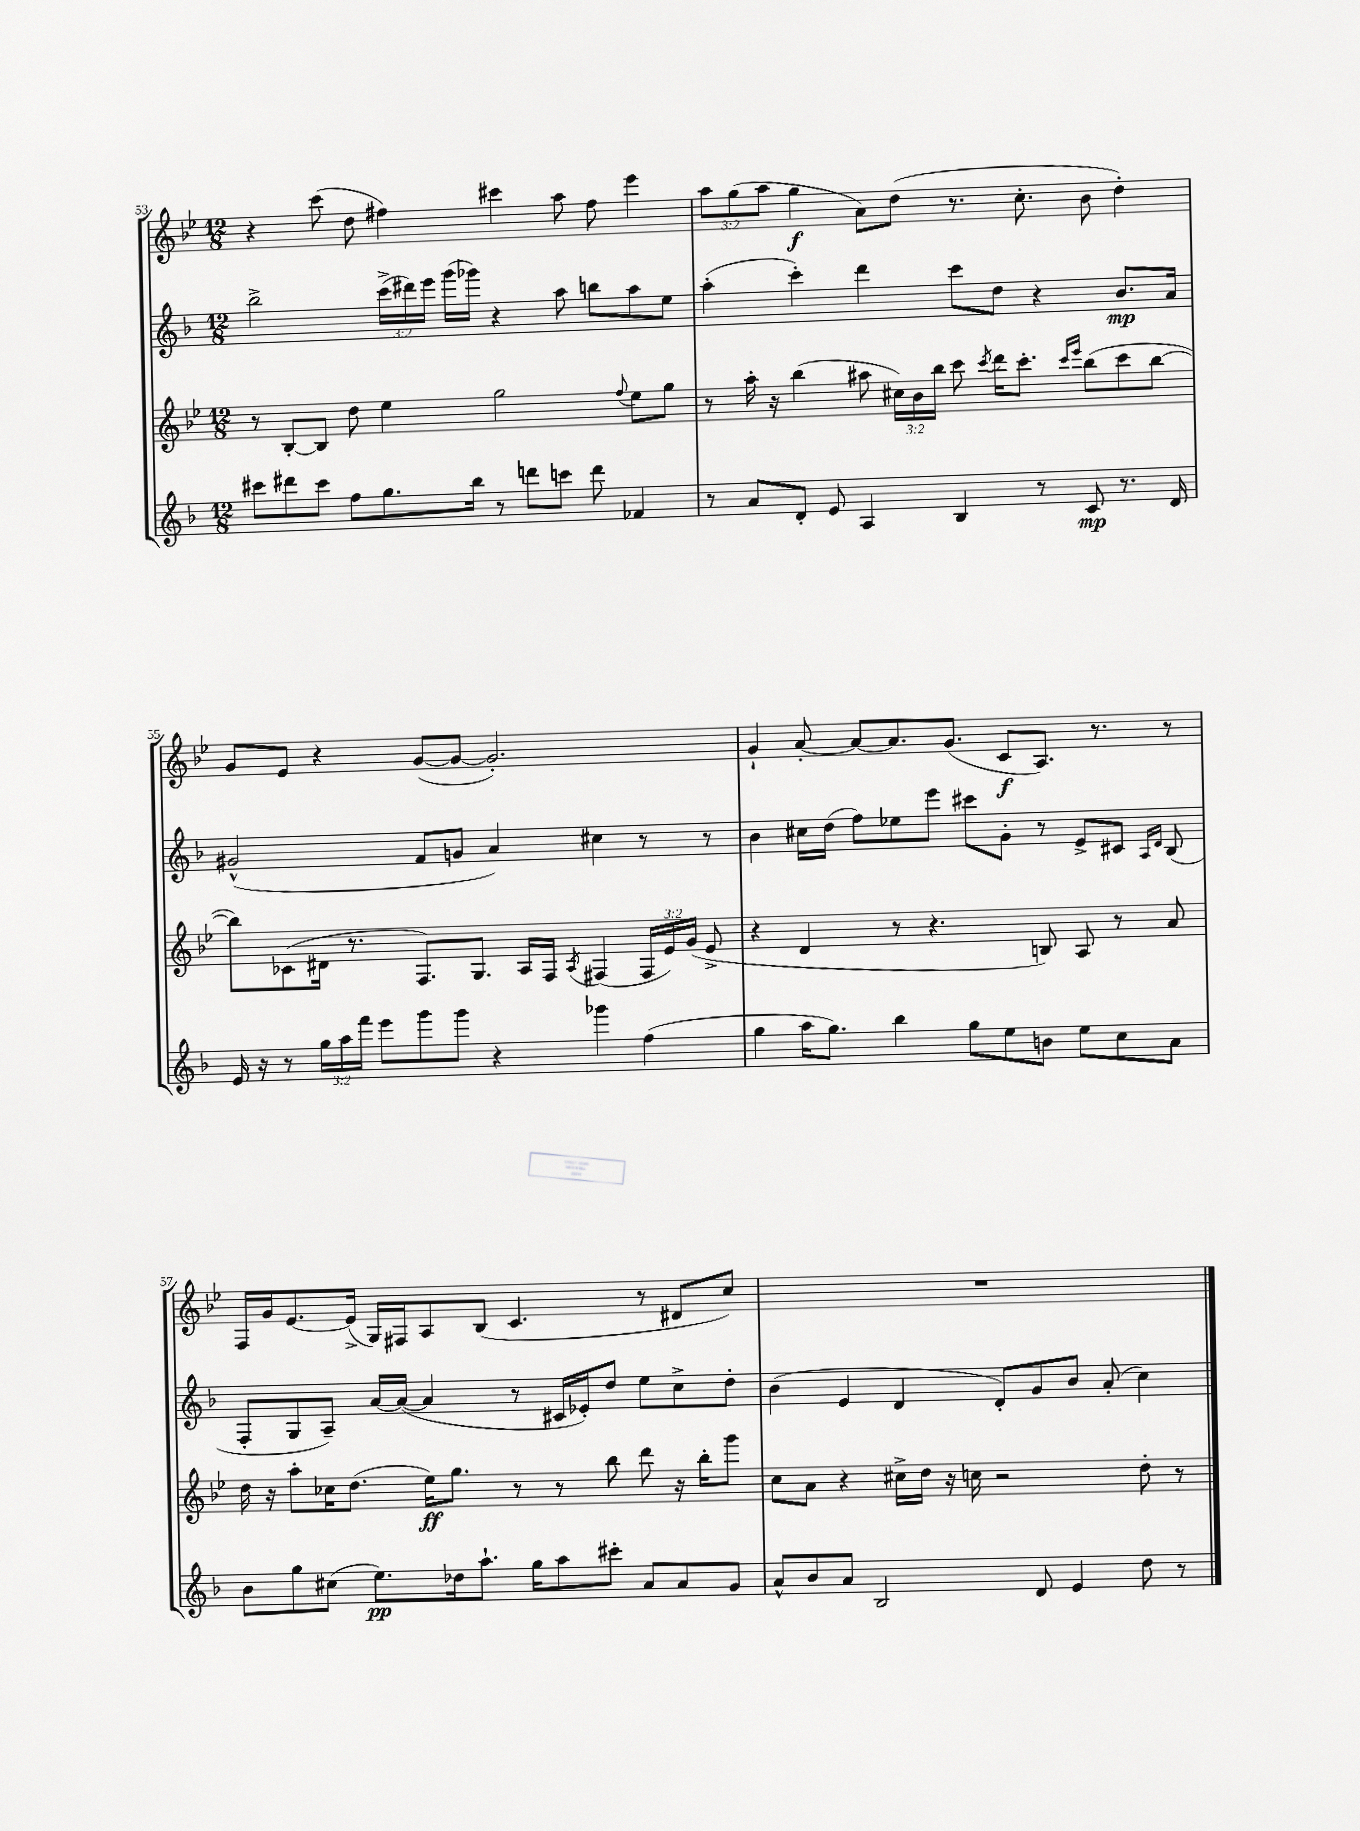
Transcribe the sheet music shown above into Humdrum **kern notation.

**kern	**kern	**kern	**kern
*staff4	*staff3	*staff2	*staff1
*clefG2	*clefG2	*clefG2	*clefG2
*k[b-]	*k[b-e-]	*k[b-]	*k[b-e-]
*M12/8	*M12/8	*M12/8	*M12/8
8ccc#	8r	2bb-^	4r
8ddd#	[8B-'	.	.
8ccc#	8B-]	.	(8ccc
8ff	8dd	.	8dd
8.gg	4ee-	(24ccc^	4ff#)
.	.	24ddd#)	.
.	.	24eee	.
.	.	(16ggg	.
16bb-	.	16ggg-)	.
8r	2gg	4r	4ccc#
8ddd	.	.	.
8ccc	.	8aa	8aa
8ddd	.	8bb	8ff#
.	8qqff	.	.
4f-	8ee-	8aa	4eee-
.	8gg	8ee	.
=	=	=	=
8r	8r	(4aa'	12aa
.	.	.	(12gg
8a	16aa'	.	.
.	.	.	12aa
.	16r	.	.
8d'	(4bb-	4ccc')	4gg
8e	.	.	.
4A	8aa#	4ddd	8a)
.	24cc#)	.	(8dd
.	24b-	.	.
.	24bb-	.	.
4B-	8ccc	8ccc	8.r
.	8qccc	.	.
.	16ddd	8dd	.
.	8.ccc'	.	8.cc'
8r	.	4r	.
.	16qqccc	.	.
.	16qqeee-	.	.
8c	(8bb-	.	8b-
8.r	8ccc	8.b-	4dd')
.	[8bb-	.	.
16d	.	16a	.
=	=	=	=
16e	8bb-])	(2g#^^	8g
16r	.	.	.
8r	(8c-	.	8e-
24gg	16d#	.	4r
24aa	.	.	.
.	8.r	.	.
24fff	.	.	.
8eee	.	.	.
8ggg	8.F)	8f	([8g
8ggg	.	8g	8g_
.	8.G	.	.
4r	.	4a)	2.g'])
.	16A	.	.
.	16F	.	.
.	8qA	.	.
4ggg-	(4F#	4cc#	.
(4ff	24F#	8r	.
.	24e-)	.	.
.	(24g	.	.
.	8e-^	8r	.
=	=	=	=
4gg	4r	4b-	4g`
16aa	4d	16cc#	[8a'
8.gg)	.	(16dd	.
.	.	8ff)	8a_
4bb-	8r	8ee-	8.a]
.	4.r	8eee	.
.	.	.	(8.g
8gg	.	8ccc#	.
8ee	.	8g'	8c
8b	8B)	8r	8.A)
8ee	8A	8e^	.
.	.	.	8.r
8cc	8r	8c#	.
.	.	16qqA	.
.	.	16qqd	.
8a	8a	(8B-	8r
=	=	=	=
8b-	16dd	8F'	16F
.	16r	.	16g
8gg	8aa'	8G	[8.e-
(8cc#	16cc-	8A~)	.
.	(8.dd	.	(16e-^]
8.ee)	.	[16a	16G)
.	.	(16a_	16F#
.	16ee-)	4a]	8A
16dd-	8.gg	.	.
8.aa`	.	.	(8B-
.	8r	8r	4.c
16gg	.	.	.
8aa	8r	16c#	.
.	.	16e-')	.
8ccc#'	8bb-	8dd	.
8a	8ddd	8ee	8r
8a	16r	8cc^	8d#
.	16bb-'	.	.
8g	8ggg	8dd'	8cc)
=	=	=	=
8a^^	8cc	(4b-	1.r
8b-	8a	.	.
8a	4r	4e	.
2B-	.	.	.
.	16cc#^	4d	.
.	16dd	.	.
.	16r	.	.
.	16cc	.	.
.	2r	8d')	.
8d	.	8g	.
4e	.	8b-	.
.	.	(8a'	.
8dd	8dd'	4cc)	.
8r	8r	.	.
==	==	==	==
*-	*-	*-	*-
